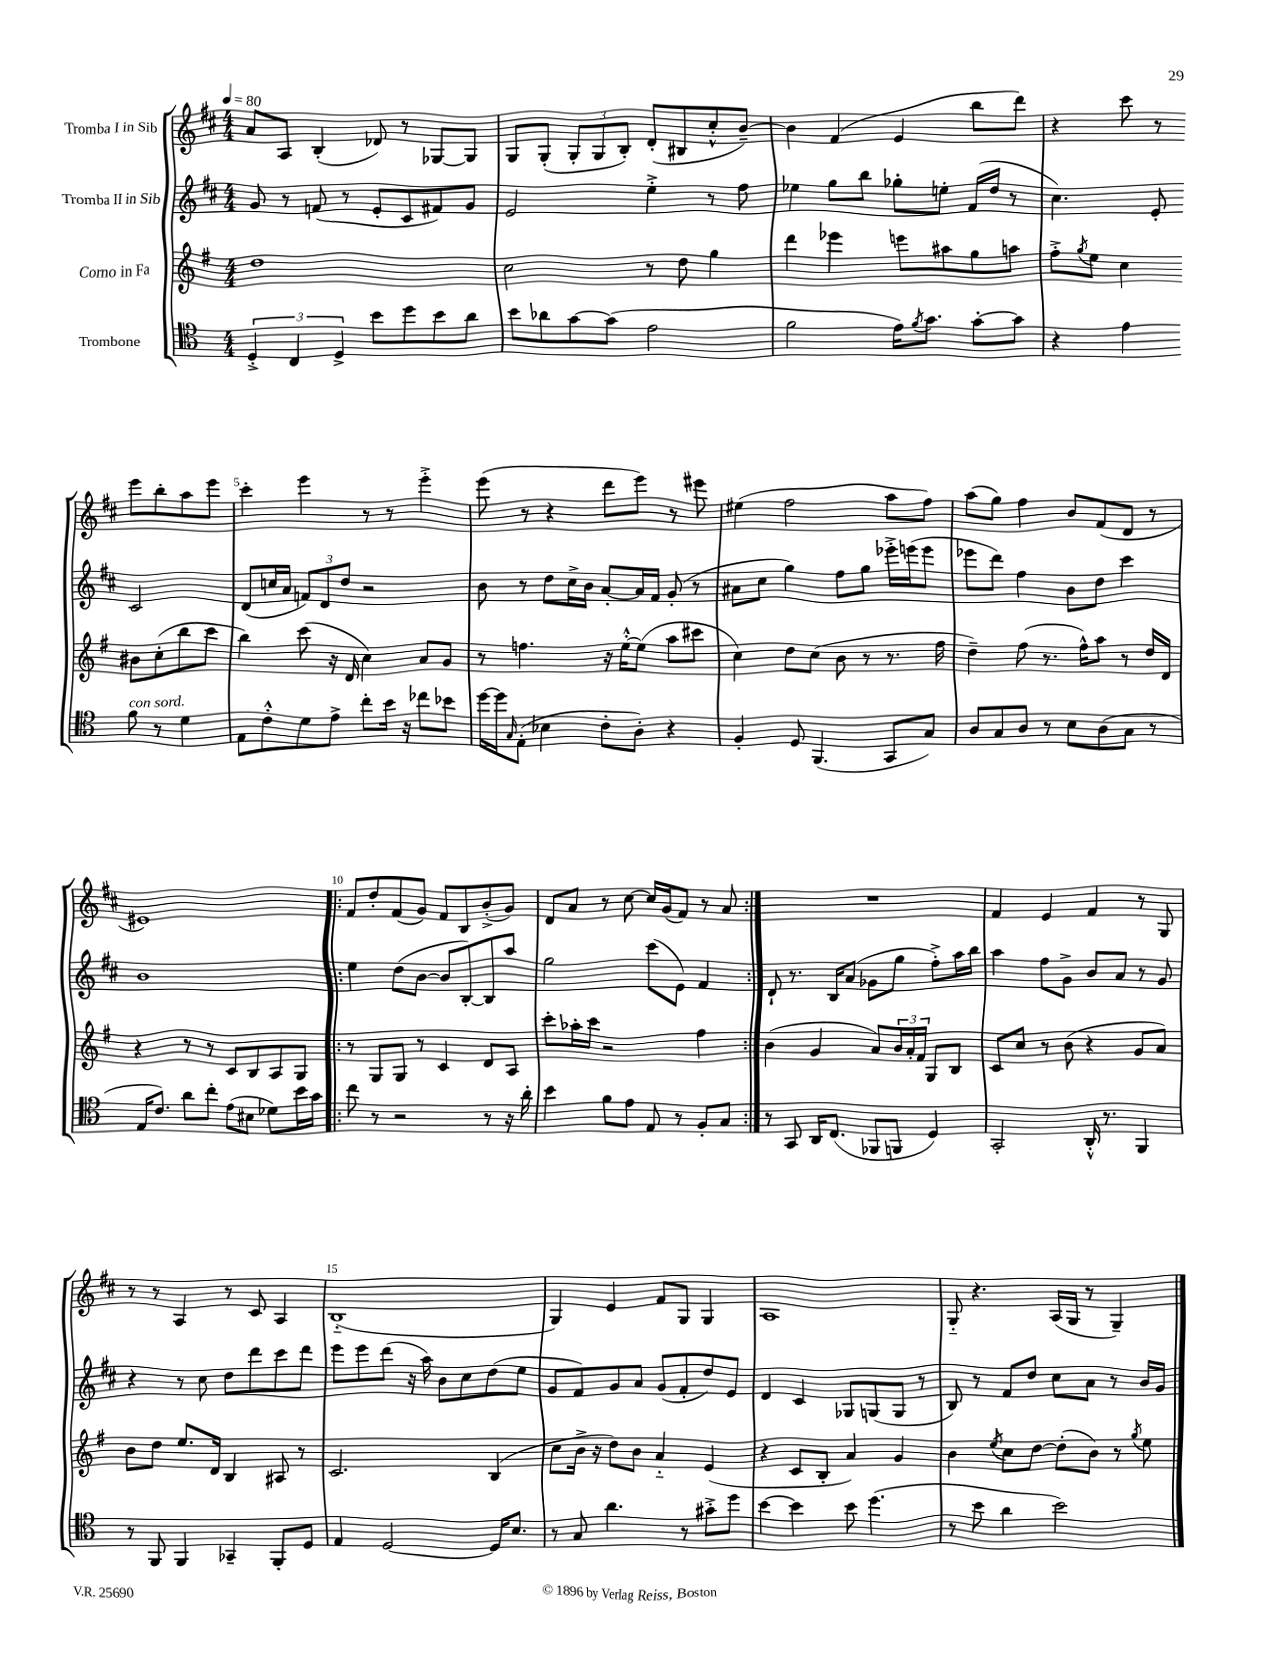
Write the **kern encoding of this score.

**kern	**kern	**kern	**kern
*staff4	*staff3	*staff2	*staff1
*clefC4	*clefG2	*clefG2	*clefG2
*k[]	*k[f#]	*k[f#c#]	*k[f#c#]
*M4/4	*M4/4	*M4/4	*M4/4
*MM80	*MM80	*MM80	*MM80
6D'^/	1dd	8g/	8a/L
.	.	8r	8A/J
6C/	.	.	.
.	.	(8f/	(4B'/
6D^/	.	.	.
.	.	8r	.
8b\L	.	8e'/L	8d-/)
8dd\	.	8c#/	8r
8b\	.	8f#/)	[8G-/L
8a\J	.	8g/J	8G-/]J
=	=	=	=
8b\L	2cc\	2e/	8G/L
8a-\	.	.	(8G'/J
[8g\	.	.	12G'/L
.	.	.	12G/
(8g\]J	.	.	.
.	.	.	12B'/J)
2e\	8r	4ee'^\	(8d'/L
.	8dd\	.	8B#/
.	4gg\	8r	8cc#'^^/
.	.	8ff#\	[8b~/J)
=	=	=	=
2f\	4ddd\	4ee-\	4b\]
.	4eee-\	8gg\L	(4f#/
.	.	8bb\J	.
16e\LK)	8eee\L	8gg-'\L	4e/
8qf/	.	.	.
8.g\J	.	.	.
.	8aa#\	8ee'\J	.
[8g'\L	8gg\	(16f#/LL	8bb\L
.	.	16dd/JJ	.
8g\]J	8aa\J	8r	8ddd\J)
=	=	=	=
4r	8ff#'^\L	4.cc#\)	4r
.	8qgg/	.	.
.	8ee\J	.	.
4e\	4cc\	.	8ccc#\
.	.	8e'/	8r
8f\	8b#\L	2c#/	8eee\L
8r	(8cc'\	.	8bb'\
4d\	8bb\	.	8aa\
.	8ccc\J	.	8eee\J
=	=	=	=
8E\L	4bb\)	(8d/L	4ccc#'\
8c'^^\	.	16cc/L	.
.	.	16a/JJ	.
8d\	(8ccc\	12f/L)	4eee\
.	.	12d/	.
8e^\J	16r	.	.
.	.	12dd/J	.
.	16d/	.	.
8cc'\L	4cc\)	2r	8r
16b\Jk	.	.	8r
16r	.	.	.
8cc-\L	8a/L	.	4eee'^\
8b-\J	8g/J	.	.
=	=	=	=
[16dd\LL	8r	8b\	(8eee\
16dd\]J	.	.	.
16qqG/	.	.	.
(8E'\J	4.ff\	8r	8r
4B-\	.	8dd\L	4r
.	.	16cc#^\L	.
.	.	16b\JJ	.
8c'\L	16r	[8a'/L	8ddd\L
.	[16ee'^^\LK	.	.
8A'\J)	(8ee\]J	16a/]L	8eee\J)
.	.	16f#/JJ	.
4r	8aa\L	(8g'/	8r
.	8ccc#\J	8r	8eee#\
=	=	=	=
4F'/	4cc\)	8a#\L	(4ee#\
.	.	8cc#\J	.
8D/	8dd\L	4gg\)	2ff#\
(4.FF/	(8cc\J	.	.
.	8b\	8ff#\L	.
.	8r	8gg\J	.
8GG/L	8.r	16eee-'^\LL	8aa\L
.	.	(16eee\J	.
8G/J)	.	8eee\J	8ff#\J)
.	16ff#\	.	.
=	=	=	=
8A/L	4dd~\)	8eee-\L	(8aa\L
8G/	.	8ddd\J)	8gg\J)
8A/J	(8ff#\	4ff#\	4ff#\
8r	8.r	.	.
8B\L	.	8b\L	8b/L
.	16ff#^^\LK)	.	.
(8A\	8aa\J	8dd\J	(8f#/
8G\J	8r	4ccc#\	8d/J
8r	16dd/LL	.	8r
.	16d/JJ	.	.
=	=	=	=
16E/LK	4r	1b	1e#)
8.c/J)	.	.	.
8a\L	8r	.	.
8cc'\J	8r	.	.
(8e\L	8c/L	.	.
8B#\J	8B/	.	.
8d-\L)	8A/	.	.
16b\L	8G/J	.	.
16g\JJ	.	.	.
=!|:	=!|:	=!|:	=!|:
8cc\	8r	4ee\	8f#/L
8r	8G/L	.	8dd'/
2r	8G/J	(8dd\L	(8f#/
.	8r	[8b\J	8g/J)
.	4c/	8b/]L	8f#/L
.	.	[8B'/)	8B/
8r	8d/L	8B/]	(8b'^/
16r	8A/J	8aa/J	8g/J)
16a'\	.	.	.
=	=	=	=
4b\	8ccc'\L	2gg\	8d/L
.	16aa-'\L	.	8a/J
.	16ccc\JJ	.	.
8f\L	2r	.	8r
8e\J	.	.	[8cc#\
8E/	.	(8ccc#\L	16cc#/]LL
.	.	.	(16g/J
8r	.	8e\J)	8f#/J)
8F'/L	4ff#\	4f#/	8r
8G/J	.	.	8a/
=:|!	=:|!	=:|!	=:|!
8r	(4b\	8d`/	1r
8GG/	.	8.r	.
16AA/LK	4g/	.	.
(8.C/J	.	16B/LK	.
.	.	(8a/J	.
8FF-/L	8a/L)	8g-\L	.
8FF/J	24b/L	8gg\J	.
.	24a'/	.	.
.	24f#/JJ	.	.
4D/)	8G/L	8ff#'^\L)	.
.	8B/J	16aa\L	.
.	.	16bb\JJ	.
=	=	=	=
2GG'/	8c/L	4aa\	4f#/
.	8cc/J	.	.
.	8r	8ff#\L	4e/
.	(8b\	8g^\J	.
16AA'^^/	4r	8b/L	4f#/
8.r	.	.	.
.	.	8a/J	.
4FF/	8g/L	8r	8r
.	8a/J)	8g/	8G/
=	=	=	=
8r	8b\L	4r	8r
8FF/	8dd\J	.	8r
4FF/	8.ee/L	8r	4A/
.	.	8cc#\	.
.	16d/Jk	.	.
4GG-~/	4B/	8dd\L	8r
.	.	8ddd\	8c#/
8FF'/L	8A#/	8ccc#\	4A/
8D/J	8r	8ddd\J	.
=	=	=	=
4E/	2.c/	8eee\L	(1B'~
.	.	8eee\	.
[2D/	.	(8ddd\J	.
.	.	16r	.
.	.	16aa\)	.
.	.	8b\L	.
.	.	8cc#\	.
16D/]LK	(4B/	(8dd\	.
8.B/J	.	.	.
.	.	8ee\J	.
=	=	=	=
8r	8cc\L	8g/L	4G/)
8G/	16b^\Jk	8f#/)	.
.	16r	.	.
4.a\	8dd\L)	8g/	4e/
.	8b\J	8a/J	.
.	4a'~/	(8g/L	8f#/L
8r	.	8f#'/	8G/J
8g#'^\L	(4e/	8dd/)	4G/
8dd\J	.	8e/J	.
=	=	=	=
[4b\	4r	4d/	1A
4b\]	8c/L	4c#/	.
.	8B'/J	.	.
8b\	4a/)	8G-/L	.
(4.dd\	.	(8G/	.
.	4g/	8G/J	.
.	.	8r	.
=	=	=	=
8r	4b\	8B/)	8G'~/
8b\	.	8r	4.r
.	8qee/	.	.
4a\	8cc\L	8f#/L	.
.	[8dd\J	8dd/J	.
2b\)	(8dd'\]L	8cc#\L	(16A/LL
.	.	.	16G/JJ
.	8b\J)	8a\J	8r
.	8r	8r	4G~/)
.	8qgg/	.	.
.	8ee\	16b/LL	.
.	.	16g/JJ	.
==	==	==	==
*-	*-	*-	*-
